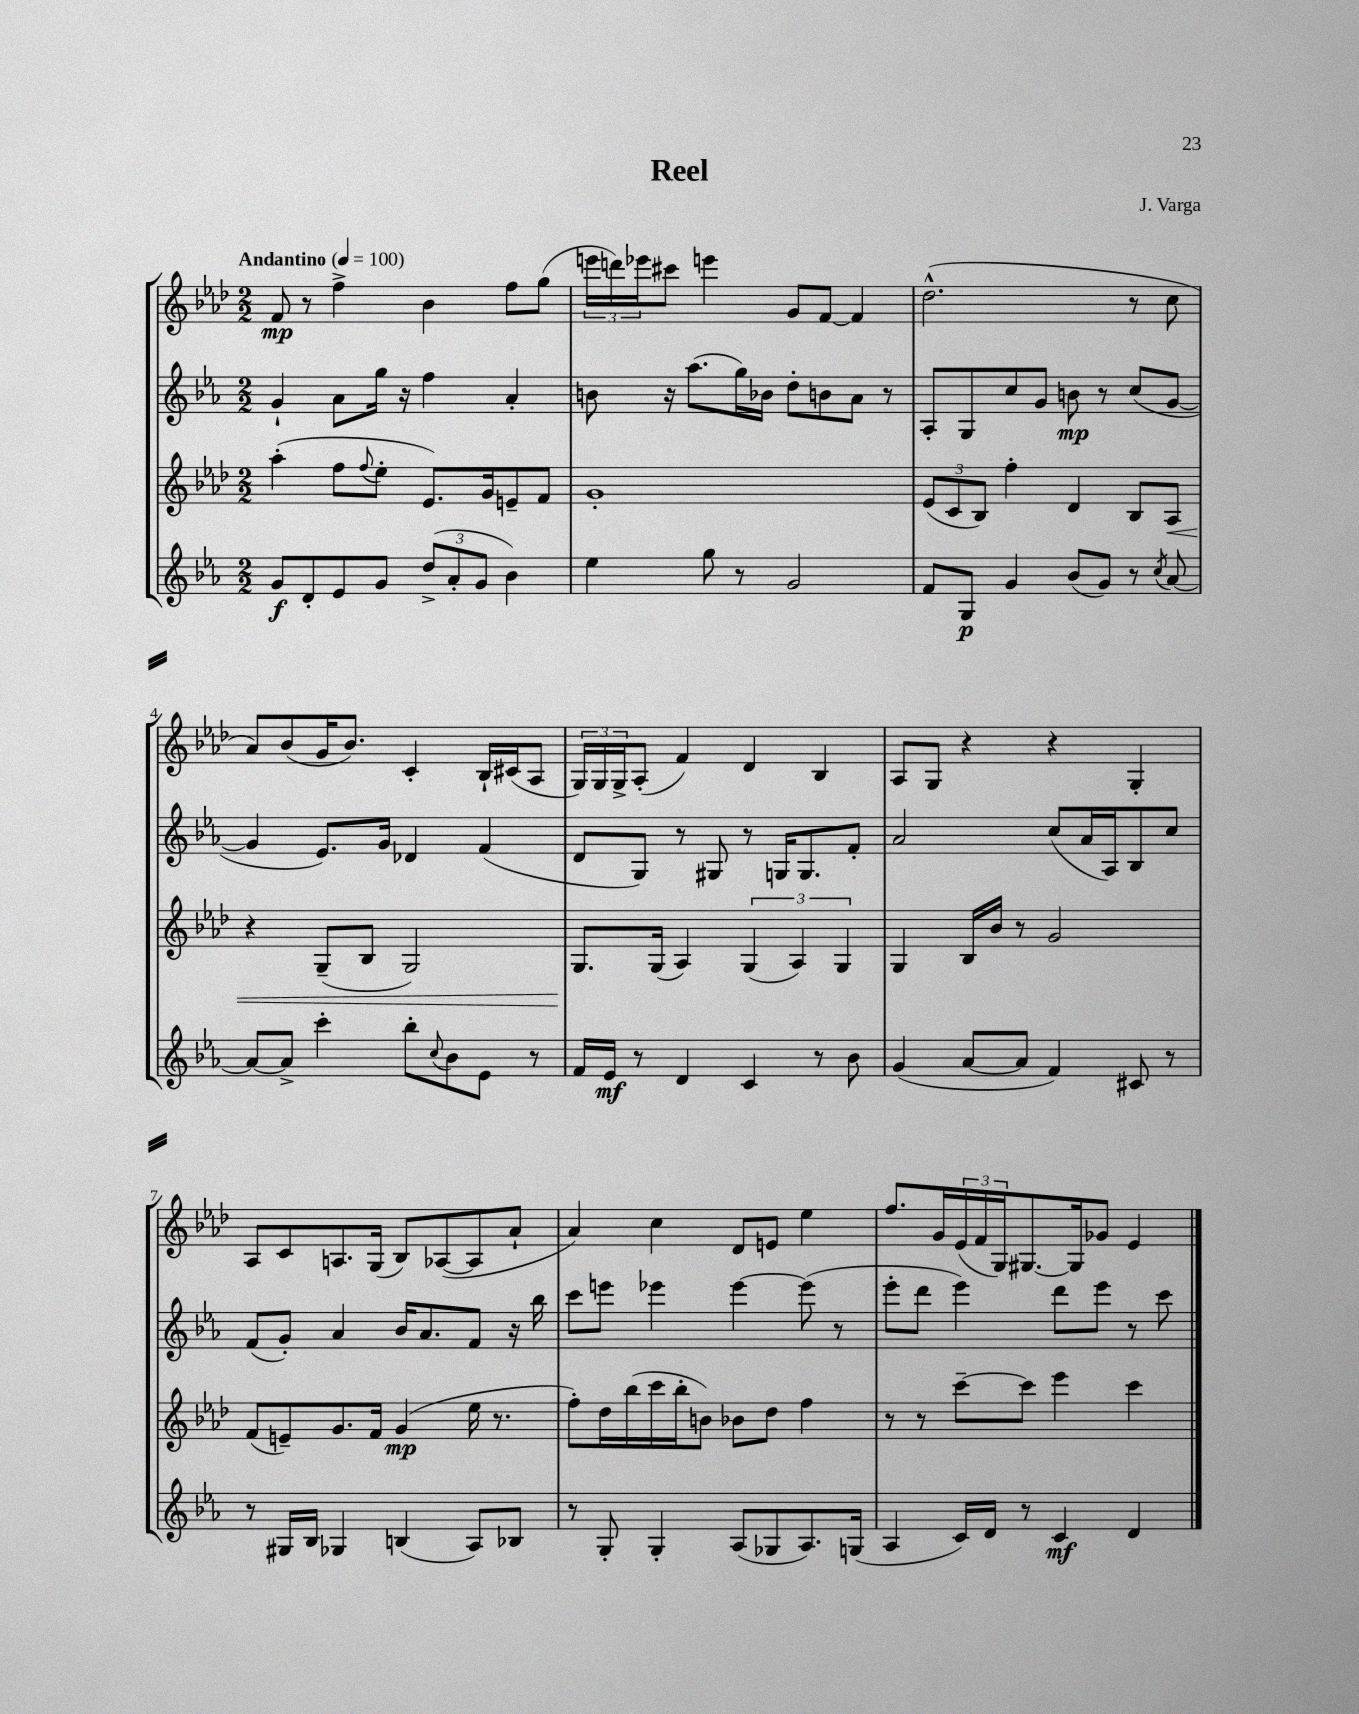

**kern	**dynam	**kern	**dynam	**kern	**dynam	**kern	**dynam
*part4	*part4	*part3	*part3	*part2	*part2	*part1	*part1
*staff4	*staff4	*staff3	*staff3	*staff2	*staff2	*staff1	*staff1
*clefG2	*	*clefG2	*	*clefG2	*	*clefG2	*
*k[b-e-a-]	*	*k[b-e-a-d-]	*	*k[b-e-a-]	*	*k[b-e-a-d-]	*
*M2/2	*	*M2/2	*	*M2/2	*	*M2/2	*
*MM100	*	*MM100	*	*MM100	*	*MM100	*
=1	=1	=1	=1	=1	=1	=1	=1
!	!	!	!	!	!	!LO:TX:a:B:t=Andantino	!
8g/L	f	(4aa-'\	.	4g`/	.	8f/	mp
8d'/	.	.	.	.	.	8r	.
8e-/	.	8ff\L	.	8a-\L	.	4ff^\	.
.	.	8qqff/	.	.	.	.	.
8g/J	.	8ee-'\J	.	16gg\Jk	.	.	.
.	.	.	.	16r	.	.	.
(12dd^/L	.	8.e-/L)	.	4ff\	.	4b-\	.
12a-'/	.	.	.	.	.	.	.
12g/J	.	.	.	.	.	.	.
.	.	16g/k	.	.	.	.	.
4b-\)	.	8en~/	.	4a-'/	.	8ff\L	.
.	.	8f/J	.	.	.	(8gg\J	.
=2	=2	=2	=2	=2	=2	=2	=2
4ee-\	.	1g'	.	8bn\	.	24eeen\LL	.
.	.	.	.	.	.	24dddn\)	.
.	.	.	.	.	.	24eee-X\J	.
.	.	.	.	16r	.	8ccc#X\J	.
.	.	.	.	(8.aa-\L	.	.	.
8gg\	.	.	.	.	.	4eeen\	.
8r	.	.	.	16gg\L)	.	.	.
.	.	.	.	16b-X\JJ	.	.	.
2g/	.	.	.	8dd'\L	.	8g/L	.
.	.	.	.	8bn\	.	[8f/J	.
.	.	.	.	8a-\J	.	4f/]	.
.	.	.	.	8r	.	.	.
=3	=3	=3	=3	=3	=3	=3	=3
8f/L	.	(12e-/L	.	8A-'/L	.	(2.dd-^^\	.
.	.	12c/	.	.	.	.	.
8G/J	p	.	.	8G/	.	.	.
.	.	12B-/J)	.	.	.	.	.
4g/	.	4ff'\	.	8cc/	.	.	.
.	.	.	.	8g/J	.	.	.
(8b-/L	.	4d-/	.	8bn\	mp	.	.
8g/J)	.	.	.	8r	.	.	.
8r	.	8B-/L	.	(8cc/L	.	8r	.
8qcc/	.	.	.	.	.	.	.
!	!	!	!LO:HP:b	!	!	!	!
[8a-/	.	8A-/J	<	[8g/J	.	8cc\	.
!!LO:LB:g=z
=4	=4	=4	=4	=4	=4	=4	=4
8a-/L_	.	4r	.	4g/]	.	8a-/L)	.
8a-^/J]	.	.	.	.	.	(8b-/	.
4ccc'\	.	(8G~/L	.	8.e-/L)	.	16g/K	.
.	.	.	.	.	.	8.b-/J)	.
.	.	8B-/J	.	.	.	.	.
.	.	.	.	16g/Jk	.	.	.
8bb-'\L	.	2G/)	.	4d-X/	.	4c'/	.
8qqcc/	.	.	.	.	.	.	.
8b-\	.	.	.	.	.	.	.
8e-\J	.	.	.	(4f/	.	16B-`/LL	.
.	.	.	.	.	.	(16c#X/J	.
8r	.	.	.	.	.	8A-/J	.
=5	=5	=5	=5	=5	=5	=5	=5
16f/LL	.	8.G/L	.	8d/L	.	24G/LL)	.
.	.	.	.	.	.	24G/	.
16e-/JJ	mf	.	.	.	.	.	.
.	.	.	.	.	.	24G^/J	.
8r	.	.	.	8G/J)	.	(8A-'/J	.
.	.	(16G/Jk	[	.	.	.	.
4d/	.	4A-/)	.	8r	.	4f/)	.
.	.	.	.	8G#X/	.	.	.
4c/	.	(6G/	.	8r	.	4d-/	.
.	.	.	.	16Gn/KL	.	.	.
.	.	6A-/)	.	.	.	.	.
.	.	.	.	8.G/	.	.	.
8r	.	.	.	.	.	4B-/	.
.	.	6G/	.	.	.	.	.
8b-\	.	.	.	8f'/J	.	.	.
=6	=6	=6	=6	=6	=6	=6	=6
(4g/	.	4G/	.	2a-/	.	8A-/L	.
.	.	.	.	.	.	8G/J	.
[8a-/L	.	16B-/LL	.	.	.	4r	.
.	.	16b-/JJ	.	.	.	.	.
8a-/J]	.	8r	.	.	.	.	.
4f/)	.	2g/	.	(8cc/L	.	4r	.
.	.	.	.	16a-/L	.	.	.
.	.	.	.	16A-/J)	.	.	.
8c#X/	.	.	.	8B-/	.	4G'/	.
8r	.	.	.	8cc/J	.	.	.
!!LO:LB:g=z
=7	=7	=7	=7	=7	=7	=7	=7
8r	.	(8f/L	.	(8f/L	.	8A-/L	.
16G#X/LL	.	8en~/)	.	8g'/J)	.	8c/	.
16B-/JJ	.	.	.	.	.	.	.
4G-X/	.	8.g/	.	4a-/	.	8.An/	.
.	.	16f/Jk	.	.	.	(16G/Jk	.
(4Bn/	.	(4g/	mp	16b-/KL	.	8B-/L)	.
.	.	.	.	8.a-/	.	.	.
.	.	.	.	.	.	([8A-X/	.
8A-/L)	.	16ee-\	.	8f/J	.	8A-/]	.
.	.	8.r	.	.	.	.	.
8B-X/J	.	.	.	16r	.	8a-`/J	.
.	.	.	.	16bb-\	.	.	.
=8	=8	=8	=8	=8	=8	=8	=8
8r	.	8ff'\L)	.	8ccc\L	.	4a-/)	.
8G'/	.	16dd-\L	.	8eeen\J	.	.	.
.	.	(16bb-\	.	.	.	.	.
4G'/	.	16ccc\	.	4eee-X\	.	4cc\	.
.	.	16bb-'\J	.	.	.	.	.
.	.	8bn\J)	.	.	.	.	.
(8A-/L	.	8b-X\L	.	[4eee-\	.	8d-/L	.
8G-X/	.	8dd-\J	.	.	.	8en/J	.
8.A-/)	.	4ff\	.	(8eee-\]	.	4ee-\	.
.	.	.	.	8r	.	.	.
(16Gn/Jk	.	.	.	.	.	.	.
=9	=9	=9	=9	=9	=9	=9	=9
4A-/	.	8r	.	8eee-'\L	.	8.ff/L	.
.	.	8r	.	8ddd\J	.	.	.
.	.	.	.	.	.	16g/L	.
16c/LL)	.	[8ccc~\L	.	4eee-\)	.	(24e-/	.
.	.	.	.	.	.	24f/	.
16d/JJ	.	.	.	.	.	.	.
.	.	.	.	.	.	24G/J)	.
8r	.	8ccc\J]	.	.	.	[8.G#X/	.
4c/	mf	4eee-\	.	8ddd\L	.	.	.
.	.	.	.	.	.	16G#/k]	.
.	.	.	.	8eee-\J	.	8g-X/J	.
4d/	.	4ccc\	.	8r	.	4e-/	.
.	.	.	.	8ccc\	.	.	.
==	==	==	==	==	==	==	==
*-	*-	*-	*-	*-	*-	*-	*-
